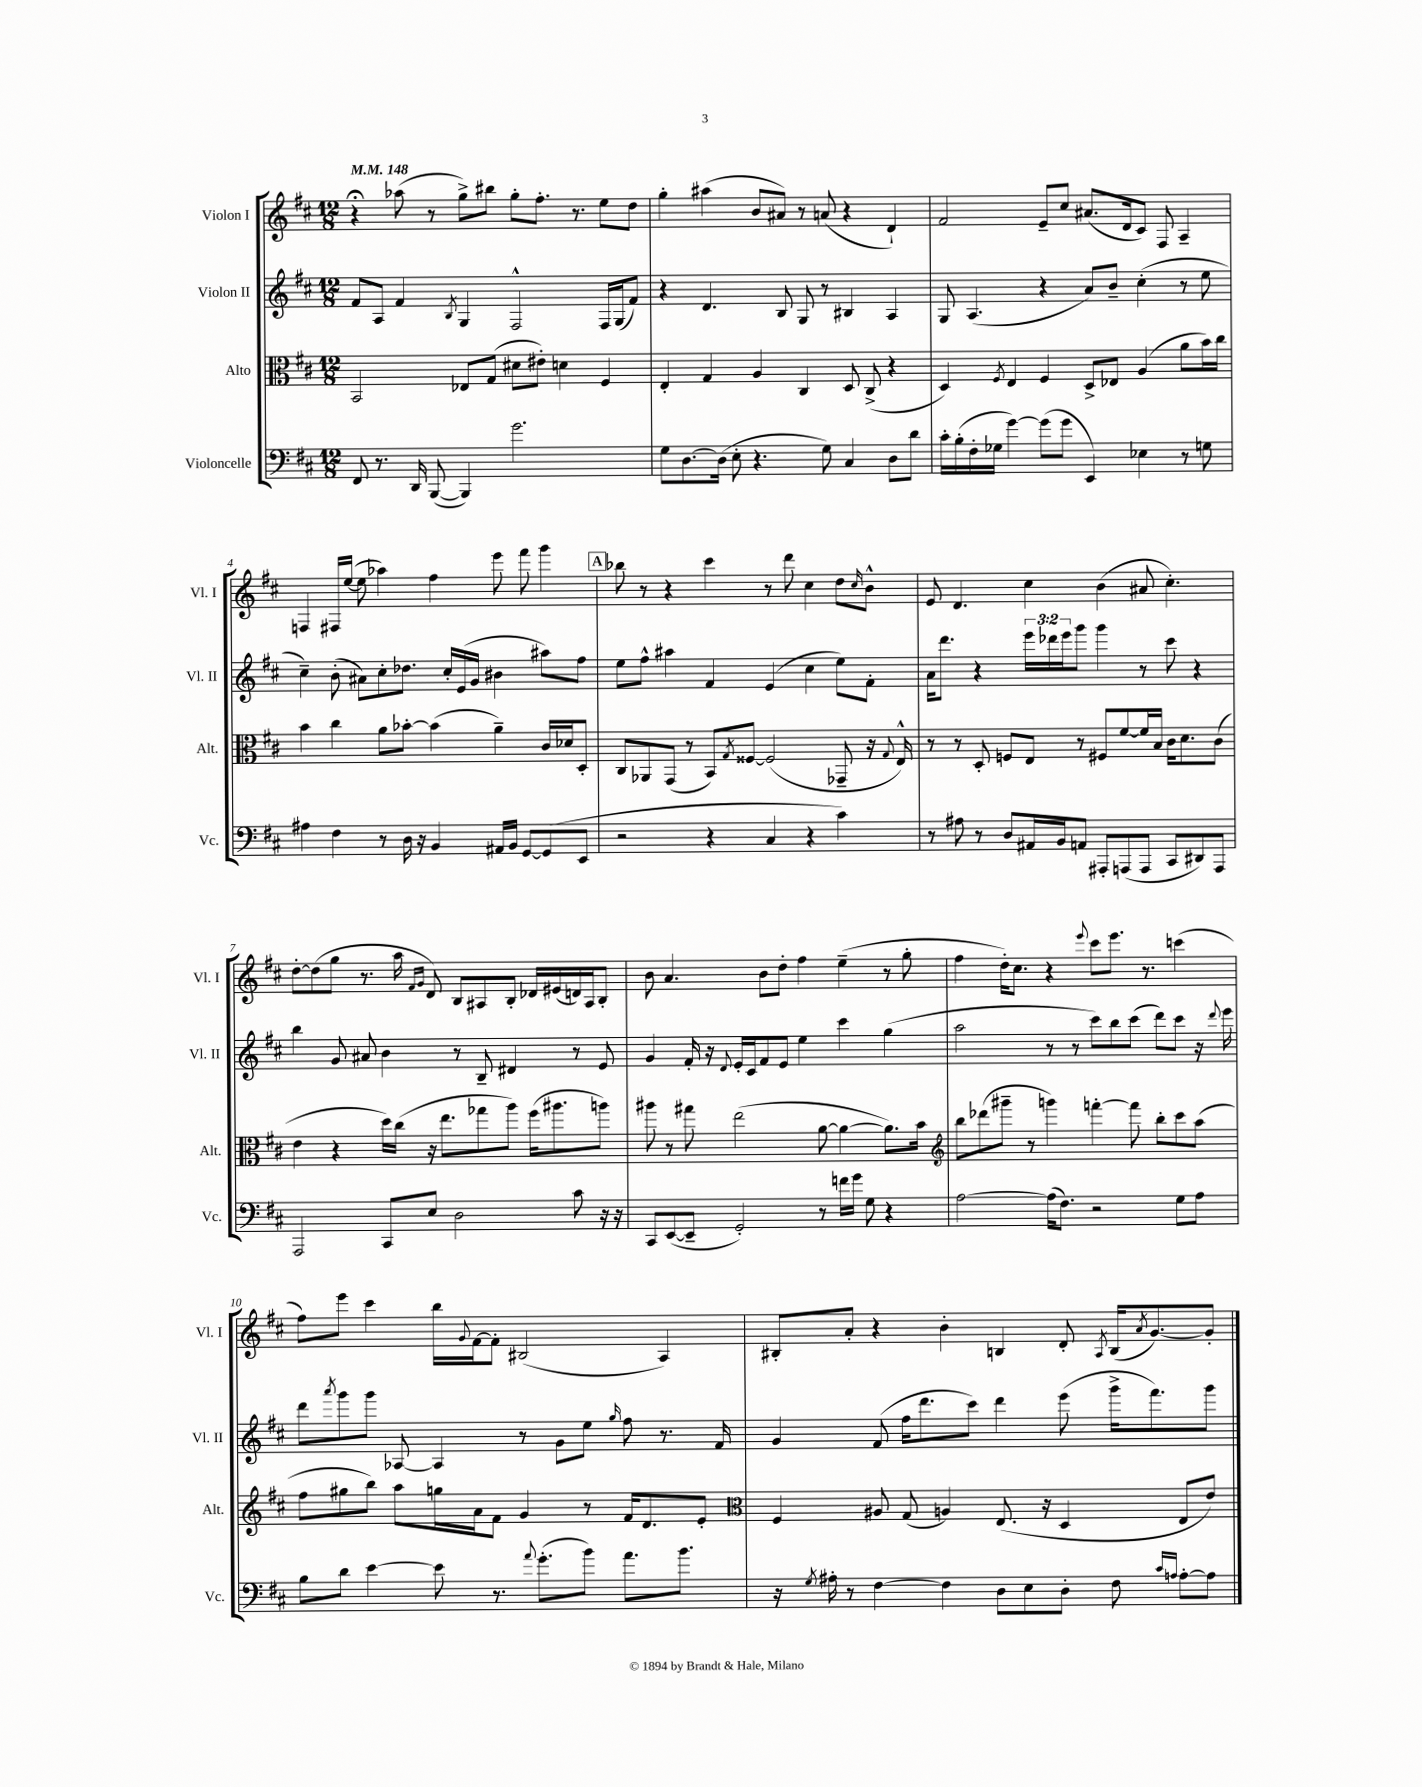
<<
\new StaffGroup <<
\new Staff = "s0" \with { instrumentName = "Violon I" shortInstrumentName = "Vl. I" } {
    \clef treble \key d \major \numericTimeSignature \time 12/8 \tempo 4 = 148
    r4\fermata aes''8( r8 g''8->) bis''8 g''8-. fis''8.-. r8. e''8 d''8 |
    g''4-. ais''4( b'8 ais'8) r8 a'8( r4 d'4-!) |
    fis'2 e'8-- cis''8 ais'8.( d'16 cis'8) fis8 a4-- |
    f4 fis16 e''16~( e''8 aes''4) fis''4 e'''8 fis'''8 g'''4 |
    \mark \markup { \box "A" } bes''8 r8 r4 cis'''4 r8 d'''8 cis''4 d''8 \grace { cis''16 } b'8-^ |
    e'8 d'4. cis''4 b'4( ais'8 cis''4.-.) |
    d''8~-. d''8( g''8 r8. a''16 \grace { fis'16 g'16 } d'8) b8 ais8 b8-. des'16 eis'16( d'16) ais16 b8-. |
    b'8 a'4. b'8 d''8-. fis''4 e''4--( r8 g''8-. |
    fis''4 d''16-.) cis''8. r4 \appoggiatura { e'''8 } cis'''8 e'''8. r8. c'''4( |
    fis''8) e'''8 cis'''4 b''16 \appoggiatura { g'8 } fis'16~ fis'8-. bis2( a4) |
    bis8-. a'8-. r4 b'4-. b4 d'8-. \acciaccatura { a8 } b16( \acciaccatura { a'8 } g'8.~) g'8-. \bar "|." |
}
\new Staff = "s1" \with { instrumentName = "Violon II" shortInstrumentName = "Vl. II" } {
    \clef treble \key d \major \numericTimeSignature \time 12/8 \override Staff.TupletNumber.text = #tuplet-number::calc-fraction-text
    fis'8 a8 fis'4 \acciaccatura { b8 } g4 fis2-^ fis16 g16( fis'8) |
    r4 d'4. b8 g8 r8 bis4 a4 |
    g8 a4.( r4 a'8) b'8-- cis''4-.( r8 e''8 |
    cis''4--) b'8-.( ais'8) cis''8-. des''8. cis''16-. e'16( g'16 bis'4 ais''8) fis''8 |
    \mark \markup { \box "A" } e''8 fis''8-^ ais''4 fis'4 e'4( cis''4 e''8) fis'8-. |
    a'16 d'''8. r4 \tuplet 3/2 { e'''16 des'''16 e'''16 } g'''8 g'''4 r8 cis'''8 r4 |
    b''4 g'8 ais'8 b'4 r8 b8-- dis'4 r8 e'8 |
    g'4 fis'16-. r16 \appoggiatura { d'8 } e'16-. cis'16 fis'8 e'8 e''4 cis'''4 g''4( |
    a''2 r8 r8 cis'''8) b''8 cis'''8( d'''8) cis'''8 r16 \appoggiatura { d'''8 } e'''16 |
    d'''8 \acciaccatura { a'''8 } g'''8 g'''8 aes8~ aes4 r8 g'8 e''8 \grace { g''16 } fis''8 r8. fis'16 |
    g'4 fis'8( fis''16 d'''8. cis'''8) d'''4 e'''8( g'''16-> fis'''8.) g'''8 \bar "|." |
}
\new Staff = "s2" \with { instrumentName = "Alto" shortInstrumentName = "Alt." } {
    \clef alto \key d \major \numericTimeSignature \time 12/8
    b,2 ees8 g8( dis'8 eis'8-.) d'4 fis4 |
    e4-. g4 a4 cis4 d8 cis8->( r4 |
    d4) \acciaccatura { fis8 } e4 fis4 d8-> ees8 a4( a'8 b'16) cis''16 |
    b'4 cis''4 a'8 bes'8~-. bes'4( a'4--) cis'16 des'16 d8-. |
    \mark \markup { \box "A" } cis8 aes,8 g,8( r8 b,8) \acciaccatura { g8 } fisis8~ fisis2( ges,8-- r16 \appoggiatura { g8 } e16-^) |
    r8 r8 d8-. f8 e8 r8 fis8 fis'8~ fis'16 b16 cis'16 d'8. cis'8( |
    e'4 r4 d''16) cis''16( r16 e''8. ges''8 a''8) fis''16( ais''8. a''8) |
    ais''8 r8 gis''8 e''2( a'8~ a'4~ a'8.) b'16 |
    \clef treble b''8 des'''8( gis'''8-- r8 g'''4) f'''4~-. f'''8 b''8-. cis'''8 a''8( |
    fis''8 gis''8 b''8) a''8 g''16 a'16 fis'8 g'4 r8 fis'16 d'8. e'8-. |
    \clef alto fis4 ais8 g8( a4) e8.( r16 d4 e8 e'8) \bar "|." |
}
\new Staff = "s3" \with { instrumentName = "Violoncelle" shortInstrumentName = "Vc." } {
    \clef bass \key d \major \numericTimeSignature \time 12/8
    fis,8 r8. d,16 b,,8~( b,,4) g'2. |
    g8 d8.~ d16( e8-. r4. g8) cis4 d8 d'8 |
    cis'16-. b16-.( fis16-. ges16 g'4~) g'8( g'8 e,4) ees4 r8 g8 |
    ais4 fis4 r8 d16 r16 b,4 ais,16 b,16 g,8~ g,8( e,8 |
    \mark \markup { \box "A" } r2 r4 cis4 r4 cis'4) |
    r8 ais8 r8 d8 ais,16 b,16 a,8 ais,,8-. a,,8( a,,8 cis,8 dis,8) a,,8 |
    a,,2 cis,8 e8 d2 cis'8 r16 r16 |
    cis,8 e,8~( e,8-- g,2-.) r8 f'16 g'16 g8 r4 |
    a2~ a16( fis8.) r2 g8 a8 |
    b8 d'8 e'4~ e'8 r8. \appoggiatura { a'8 } g'8.-.( b'8) a'8. b'8. |
    r16 \acciaccatura { g8 } ais16-. r8 fis4~ fis4 d8 e8 d8-. fis8 \grace { cis'16 a16 } a8~-. a8 \bar "|." |
}
>>
>>
